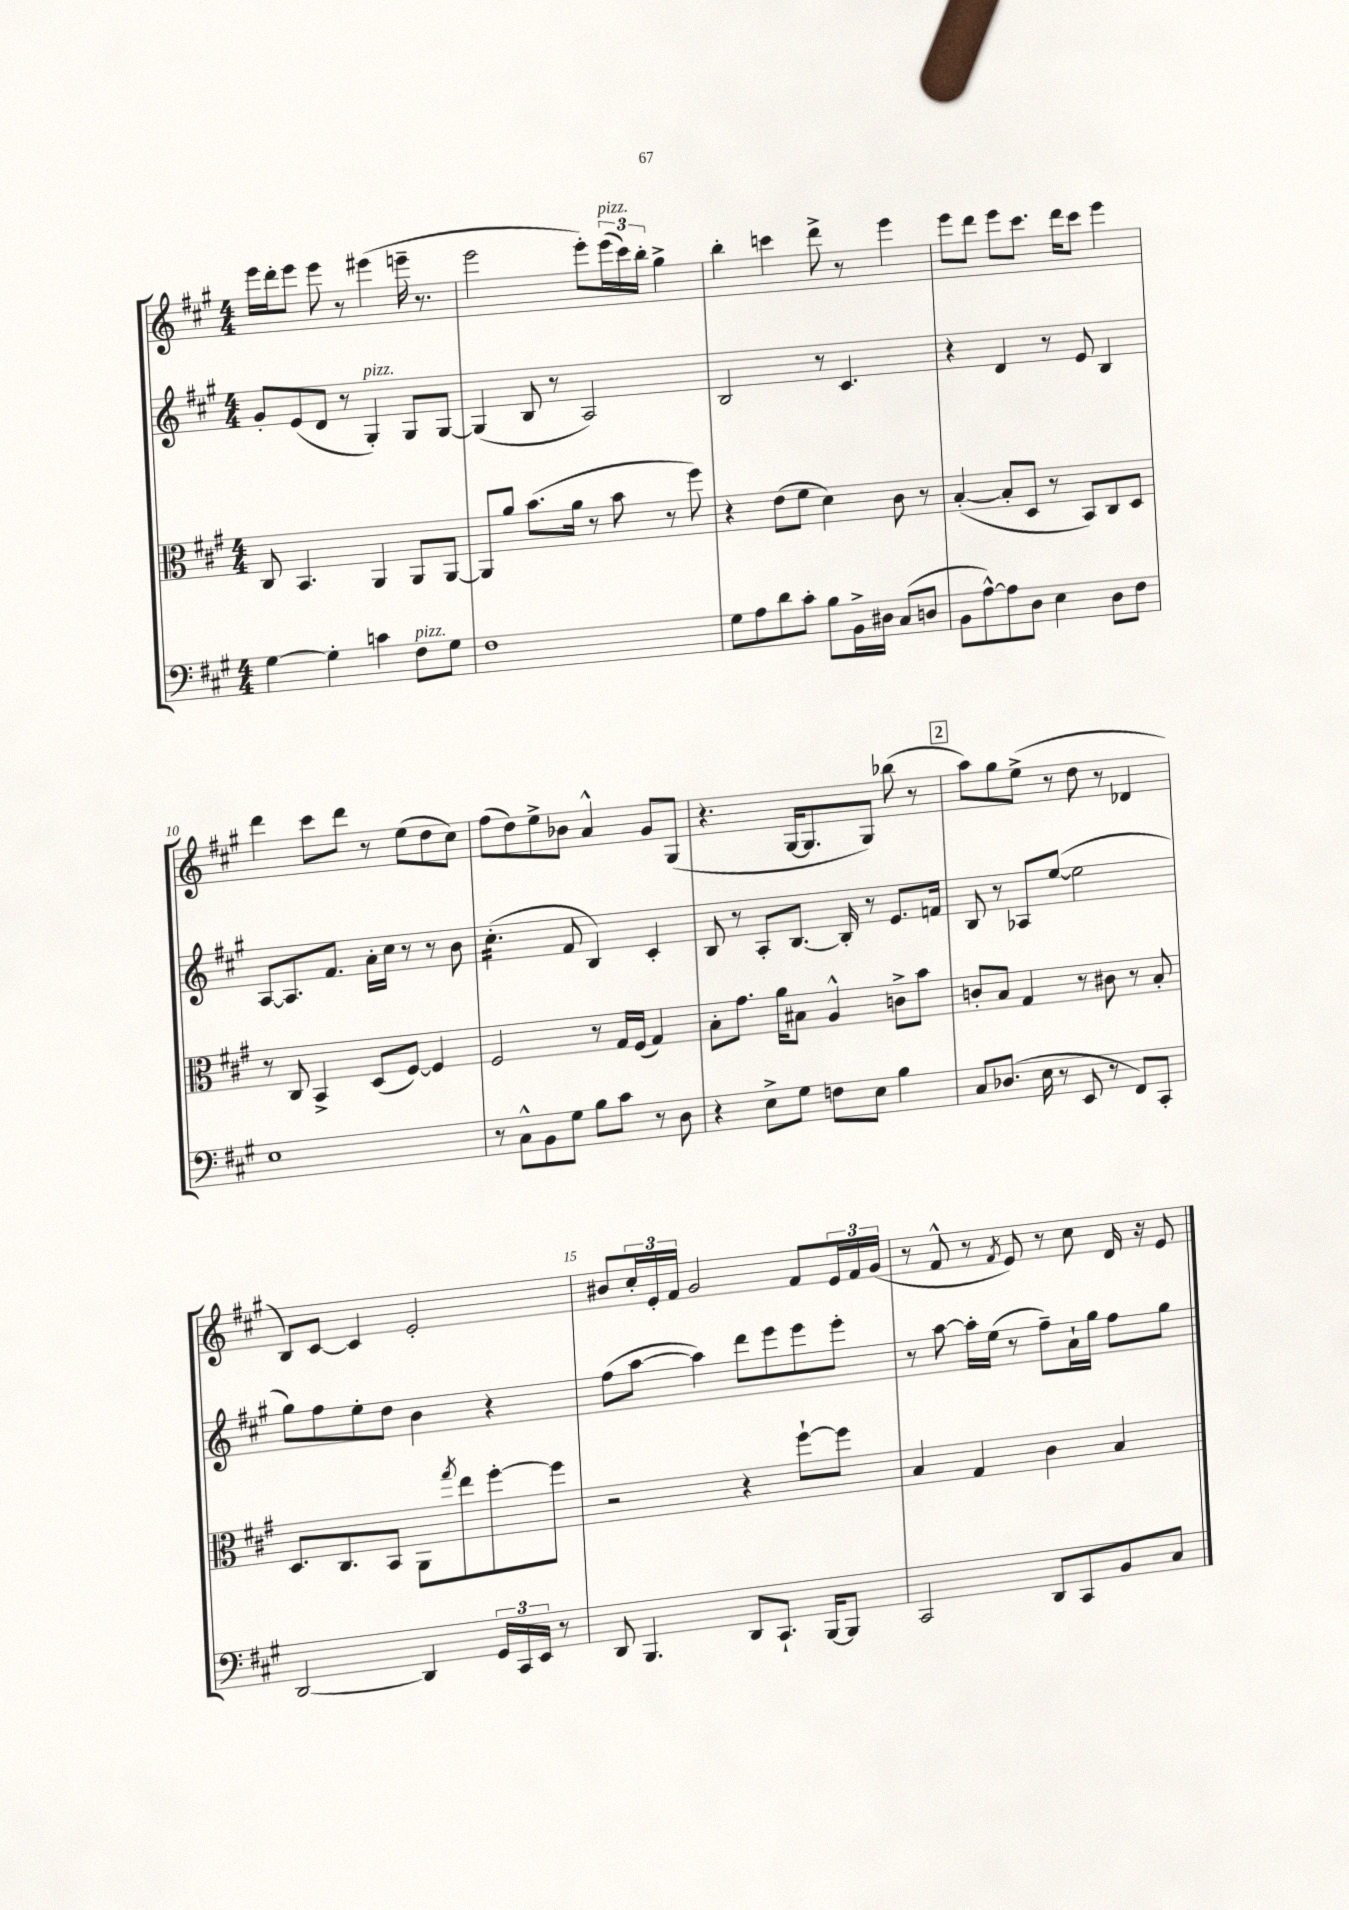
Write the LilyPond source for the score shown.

<<
\new StaffGroup <<
\new Staff = "s0" {
    \clef treble \key a \major \numericTimeSignature \time 4/4
    e'''16 d'''16-. e'''8 e'''8 r8 eis'''4( e'''16-- r8. |
    e'''2 e'''8-.) \tuplet 3/2 { e'''16^\markup { \italic "pizz." }( cis'''16) b''16-. } gis''4-> |
    b''4-. c'''4 d'''8-> r8 e'''4 |
    e'''8 d'''8 e'''8 cis'''8. d'''16 cis'''8 e'''4 |
    d'''4 cis'''8 d'''8 r8 e''8( d''8 cis''8) |
    fis''8( d''8) e''8-> bes'8 a'4-^ gis'8 gis8( |
    r4. gis16~ gis8. gis8) bes''8( r8 |
    \mark \markup { \box "2" } a''8) gis''8 e''8->( r8 d''8 r8 des'4 |
    b8) cis'8~ cis'4 e'2-. |
    bis'8 \tuplet 3/2 { cis''16-. e'16-. fis'16 } gis'2 fis'8 \tuplet 3/2 { e'16 fis'16 gis'16( } |
    r8 fis'8-^ r8 \acciaccatura { fis'8 } e'8) r8 cis''8 d'16 r16 e'8 \bar "|." |
}
\new Staff = "s1" {
    \clef treble \key a \major \numericTimeSignature \time 4/4
    gis'8-. e'8( d'8 r8 gis4-.^\markup { \italic "pizz." }) gis8 gis8~ |
    gis4( b8 r8 a2) |
    b2 r8 cis'4. |
    r4 d'4 r8 e'8 b4 |
    a8~ a8. fis'8. a'16-. cis''16 r8 r8 b'8 |
    cis''4.:16-.( fis'8 b4) cis'4-. |
    b8 r8 a8-. b8.~ b16-. r8 e'8. f'16 |
    \mark \markup { \box "2" } b8 r8 aes8 e''8~( e''2 |
    gis''8) fis''8 e''8-. d''8 b'4 r4 |
    fis''8( a''8~ a''4) d'''8 e'''8 e'''8 e'''8-. |
    r8 a''8~ a''16-. e''16( r8 fis''8--) a'16-! gis''16 fis''8 gis''8 \bar "|." |
}
\new Staff = "s2" {
    \clef alto \key a \major \numericTimeSignature \time 4/4
    cis8 b,4. a,4 a,8 a,8~ |
    a,8 a'8 b'8.( a'16 r8 b'8 r8 fis''8) |
    r4 e'8( fis'8 d'4) cis'8 r8 |
    b4~-.( b8-. d8 r8 b,8) cis8 d8 |
    r8 cis8 b,4-> d8( fis8~) fis4 |
    fis2 r8 gis16 fis16( gis4) |
    b8-. gis'8. a'16 bis8 a4-^ c'8-> b'8 |
    \mark \markup { \box "2" } c'8-. b8 gis4 r8 cis'8 r8 b8-. |
    d8. cis8. b,8 a,8 \acciaccatura { gis''8 } e''8 fis''8~-. fis''8 |
    r2 r4 fis''8~-! fis''8 |
    b4 gis4 cis'4 b4 \bar "|." |
}
\new Staff = "s3" {
    \clef bass \key a \major \numericTimeSignature \time 4/4
    gis4~ gis4-. c'4 fis8^\markup { \italic "pizz." } gis8 |
    fis1 |
    gis8 a8 d'8 cis'8-. b8 b,16-> dis16 cis8( d8 |
    b,8 a8~-^) a8 d8 e4 d8 fis8 |
    e1 |
    r8 cis8-^ b,8 gis8 b8 cis'8 r8 d8 |
    r4 e8-> gis8 f8 e8 b4 |
    \mark \markup { \box "2" } cis8 des8.( e16 r8 e,8 r8 fis,8) cis,8-. |
    d,2~ d,4 \tuplet 3/2 { gis,16 cis,16 e,16 } r8 |
    d,8 b,,4. d,8 cis,8.-! b,,16~ b,,8 |
    cis,2 d,8 cis,8 b,8 cis8 \bar "|." |
}
>>
>>
\layout { \context { \Score currentBarNumber = #6 \override BarNumber.break-visibility = ##(#f #t #t) barNumberVisibility = #(every-nth-bar-number-visible 5) } }
